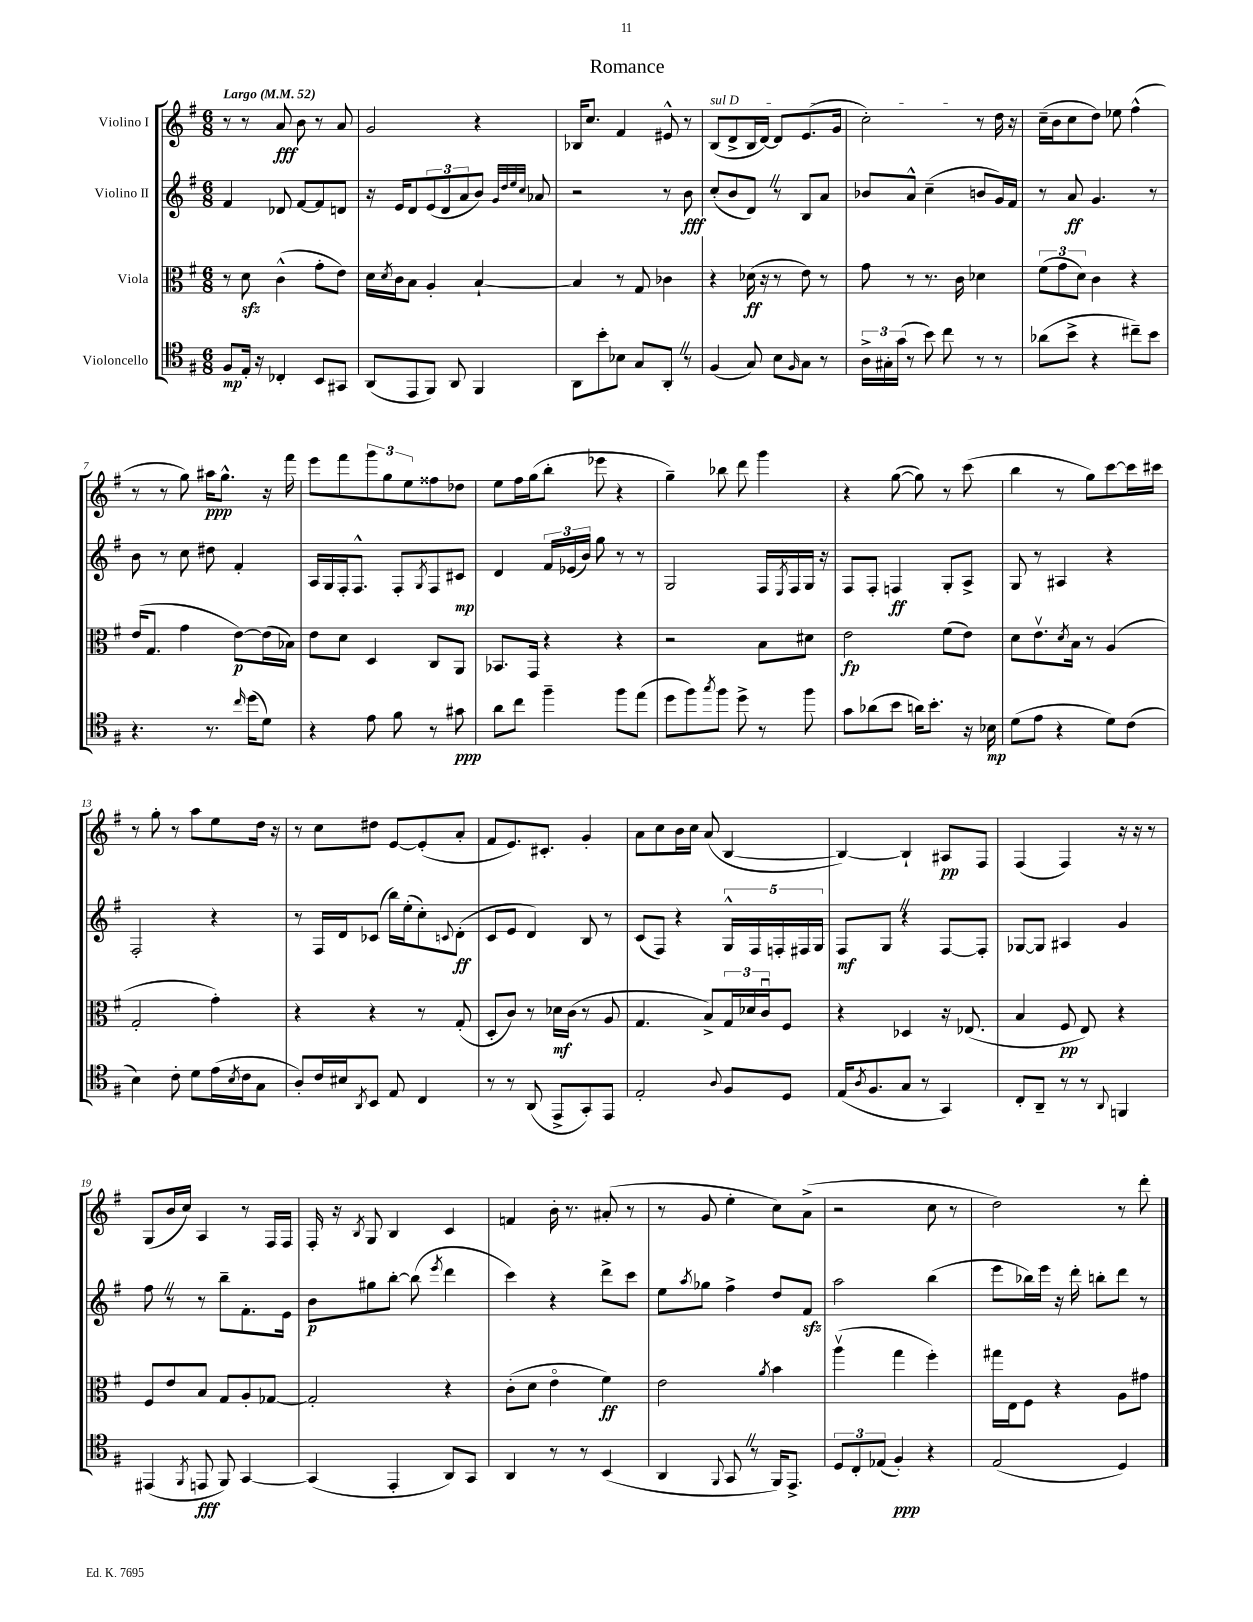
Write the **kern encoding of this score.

**kern	**kern	**kern	**kern
*staff4	*staff3	*staff2	*staff1
*clefC4	*clefC3	*clefG2	*clefG2
*k[f#]	*k[f#]	*k[f#]	*k[f#]
*M6/8	*M6/8	*M6/8	*M6/8
*MM52	*MM52	*MM52	*MM52
8F#/L	8r	4f#/	8r
16E'/Jk	8d\	.	8r
16r	.	.	.
4C-'/	(4c^^\	8d-/	8a/
.	.	[8f#/L	8b\
8BB/L	8g'\L	8f#/]	8r
8GG#/J	8e\J)	8d/J	8a/
=	=	=	=
(8AA/L	16d\LL	16r	2g/
.	8qd/	.	.
.	16c\J	16e/LK	.
8EE/	8B\J	8d/	.
8FF#/J)	4A'/	(12e/	.
.	.	12d/	.
8AA/	.	.	.
.	.	12a/	.
4FF#/	[4B`/	8b/J)	4r
.	.	32qqg/LLL	.
.	.	32qqdd/	.
.	.	32qqee/	.
.	.	32qqcc/JJJ	.
.	.	8a-/	.
=	=	=	=
8AA\L	4B/]	2r	16B-/LK
.	.	.	8.cc/J
8b'\	.	.	.
8B-\J	8r	.	4f#/
8G/L	8G/	.	.
8AA'/J	4c-\	8r	8e#^^/
8r	.	8b\	8r
=	=	=	=
(4F#/	4r	(8cc'/L	(8B/L
.	.	8b/	8d^/
8G/)	(16d-\	8d/J)	16B/L
.	16r	.	[16d/JJ)
8B\L	8r	8r	8d/]L
16qqF#/	.	.	.
8G\J	8e\)	8B/L	(8.e/
8r	8r	8a/J	.
.	.	.	16g/Jk
=	=	=	=
24A^\LL	8g\	8b-/L	2cc'\)
24G#'\	.	.	.
(24g\JJ	.	.	.
8r	8r	8a^^/J	.
8b\)	8.r	(4cc~\	.
8cc\	.	.	.
.	16c\	.	.
8r	4d-\	8b/L	8r
8r	.	16g/L)	16dd\
.	.	16f#/JJ	16r
=	=	=	=
(8a-\L	(12f#\L	8r	(16cc~\LL
.	.	.	16b\J
.	12g\	.	.
8b^\J	.	8a/	8cc\
.	12d\J)	.	.
4r	4c\	4.g/	8dd\J)
.	.	.	8ee-\
8cc#~\L)	4r	.	(4ff#^^\
8b\J	.	8r	.
=	=	=	=
4.r	(16e/LK	8b\	8r
.	8.G/J	.	.
.	.	8r	8r
.	4g\	8cc\	8gg\)
8.r	.	8dd#\	16aa#\LK
.	.	.	8.gg^^\J
.	[8e\L)	4f#'/	.
16qqcc/	.	.	.
(16dd\LK	.	.	.
8d\J)	(16e\]L	.	16r
.	16B-\JJ)	.	16fff#\
=	=	=	=
4r	8e\L	16A/LL	8eee\L
.	.	16G/	.
.	8d\J	16F#'/J	8fff#\
.	.	8.F#^^/J	.
8e\	4D/	.	12ggg\
.	.	.	12gg\
8f#\	.	8F#'/L	.
.	.	.	12ee\
.	.	8qG/	.
8r	8C/L	8F#/	8ff##\
8g#\	8AA/J	8c#/J	8dd-\J
=	=	=	=
8a\L	8.BB-/L	4d/	8ee\L
8cc\J	.	.	16ff#\L
.	16GG/Jk	.	(16gg\J
4ff#~\	4r	24f#/LL	8bb'\J
.	.	(24e-/	.
.	.	24b/JJ)	.
.	.	8gg\	8eee-\
8ff#\L	4r	8r	4r
(8ee\J	.	8r	.
=	=	=	=
8dd\L	2r	2G/	4gg~\)
8ff#\)	.	.	.
8qgg/	.	.	.
8ff#\J	.	.	8bb-\
8dd^\	.	.	8ddd\
8r	8B\L	16F#/LL	4ggg\
.	.	8qE/	.
.	.	16F#/	.
8ff#\	8d#\J	16G/JJ	.
.	.	16r	.
=	=	=	=
8g\L	2e\	8F#/L	4r
(8a-\	.	8F#'/J	.
8b\J	.	4F/	([8gg\
16a\LK)	.	.	8gg\])
8.b'\J	.	.	.
.	(8f#\L	8G'/L	8r
16r	8e\J)	8A^/J	(8ccc\
16B-\	.	.	.
=	=	=	=
(8d\L	8d\L	8G/	4bb\
8e\J	8.ev\	8r	.
4r	.	4A#/	8r
.	8qd/	.	.
.	16B\Jk	.	.
.	8r	.	8gg\L)
8d\L)	(4A/	4r	[8ccc\
(8c\J	.	.	16ccc\]L
.	.	.	16ccc#\JJ
=	=	=	=
4B\)	2G'/	2F#'/	8r
.	.	.	8gg'\
8c'\	.	.	8r
8d\L	.	.	8aa\L
(16e\L	4g'\)	4r	8ee\
8qB/	.	.	.
16c\J	.	.	.
8G\J	.	.	16dd\Jk
.	.	.	16r
=	=	=	=
8A'/L)	4r	8r	8r
16c/L	.	16F#/LL	8cc\L
16B#/J	.	16d/J	.
8qAA/	.	.	.
8BB/J	4r	(8c-/J	8dd#\J
8E/	.	16bb\LL)	[8e/L
.	.	(16ee'\J	.
4C/	8r	8cc'\)	(8e'/]
.	.	8qqc/	.
.	(8G'/	(8d'\J	8a'/J
=	=	=	=
8r	8D'/L	8c/L	8f#/L
8r	8c/J)	8e/J	8.e/)
(8AA/	8r	4d/)	.
.	.	.	8.c#'/J
8EE^/L	16d-\LL	.	.
.	(16c\JJ	.	.
8GG'/)	8r	8B/	4g'/
8EE/J	8A/	8r	.
=	=	=	=
2E'/	4.G/	(8c/L	8a\L
.	.	8F#/J)	8cc\
.	.	4r	16b\L
.	.	.	16cc\JJ
.	8B^/L)	.	(8a/
8qqA/	.	.	.
8F#/L	24G/L	20G^^/LL	[4B/
.	24d-/	.	.
.	.	20F#/	.
.	24cu/J	.	.
.	.	20F'/	.
8D/J	8F#/J	.	.
.	.	20F#/	.
.	.	20G/JJ	.
=	=	=	=
(16E/LK	4r	8F#/L	4B/_)
8qA/	.	.	.
8.F#/	.	.	.
.	.	8G/J	.
8G/J	4D-/	4r	4B`/]
8r	.	.	.
4GG/)	16r	[8F#/L	8A#/L
.	(8.E-/	.	.
.	.	8F#'/]J	8F#/J
=	=	=	=
8C'/L	4B/	[8G-/L	(4F#/
8AA~/J	.	8G-/]J	.
8r	8F#/	4A#/	4F#/)
8r	8E/)	.	.
8qqAA/	.	.	.
4FF/	4r	4g/	16r
.	.	.	16r
.	.	.	8r
=	=	=	=
(4EE#/	8F#/L	8ff#\	(8G/L
.	8e/	8r	16b/L
.	.	.	16cc/JJ)
8qFF#/	.	.	.
8EE/	8B/J	8r	4A/
8FF#/)	8G/L	8bb~\L	.
[4GG/	8A'/	8.f#'\	8r
.	[8G-/J	.	16F#/LL
.	.	16e\Jk	16F#/JJ
=	=	=	=
(4GG/]	2G-'/]	8b\L	16F#'/
.	.	.	16r
.	.	.	8qB/
.	.	8gg#\	8G/
4EE'/	.	[8bb'\J	4B/
.	.	(8bb\]	.
.	.	8qeee/	.
8AA/L)	4r	4ddd\	4c/
8GG/J	.	.	.
=	=	=	=
4AA/	(8c'\L	4ccc\)	4f/
.	8d\J	.	.
8r	4eo\	4r	16b'\
.	.	.	8.r
8r	.	.	.
(4BB/	4f#\)	8ddd^\L	(8a#'/
.	.	8ccc\J	8r
=	=	=	=
4AA/	2e\	8ee\L	8r
.	.	8qaa/	.
.	.	8gg-\J	8g/
8qqFF#/	.	.	.
8GG/	.	4ff#^\	4ee'\
8r	.	.	.
.	8qa/	.	.
16FF#/LK)	4b\	8dd/L	8cc\L)
8.EE^/J	.	.	.
.	.	8f#/J	(8a^\J
=	=	=	=
12D/L	(4aav\	2aa\	2r
12C'/	.	.	.
(12E-/J	.	.	.
4F#'/)	4gg\	.	.
4r	4ff#'\)	(4bb\	8cc\
.	.	.	8r
=	=	=	=
(2E/	16gg#\LL	8eee\L	2dd\)
.	16E\J	.	.
.	8F#\J	16bb-\L)	.
.	.	16eee\JJ	.
.	4r	16r	.
.	.	16ddd'\	.
.	.	8bb'\L	.
4D/)	8A\L	8ddd\J	8r
.	8g#\J	8r	8ddd'\
==	==	==	==
*-	*-	*-	*-
